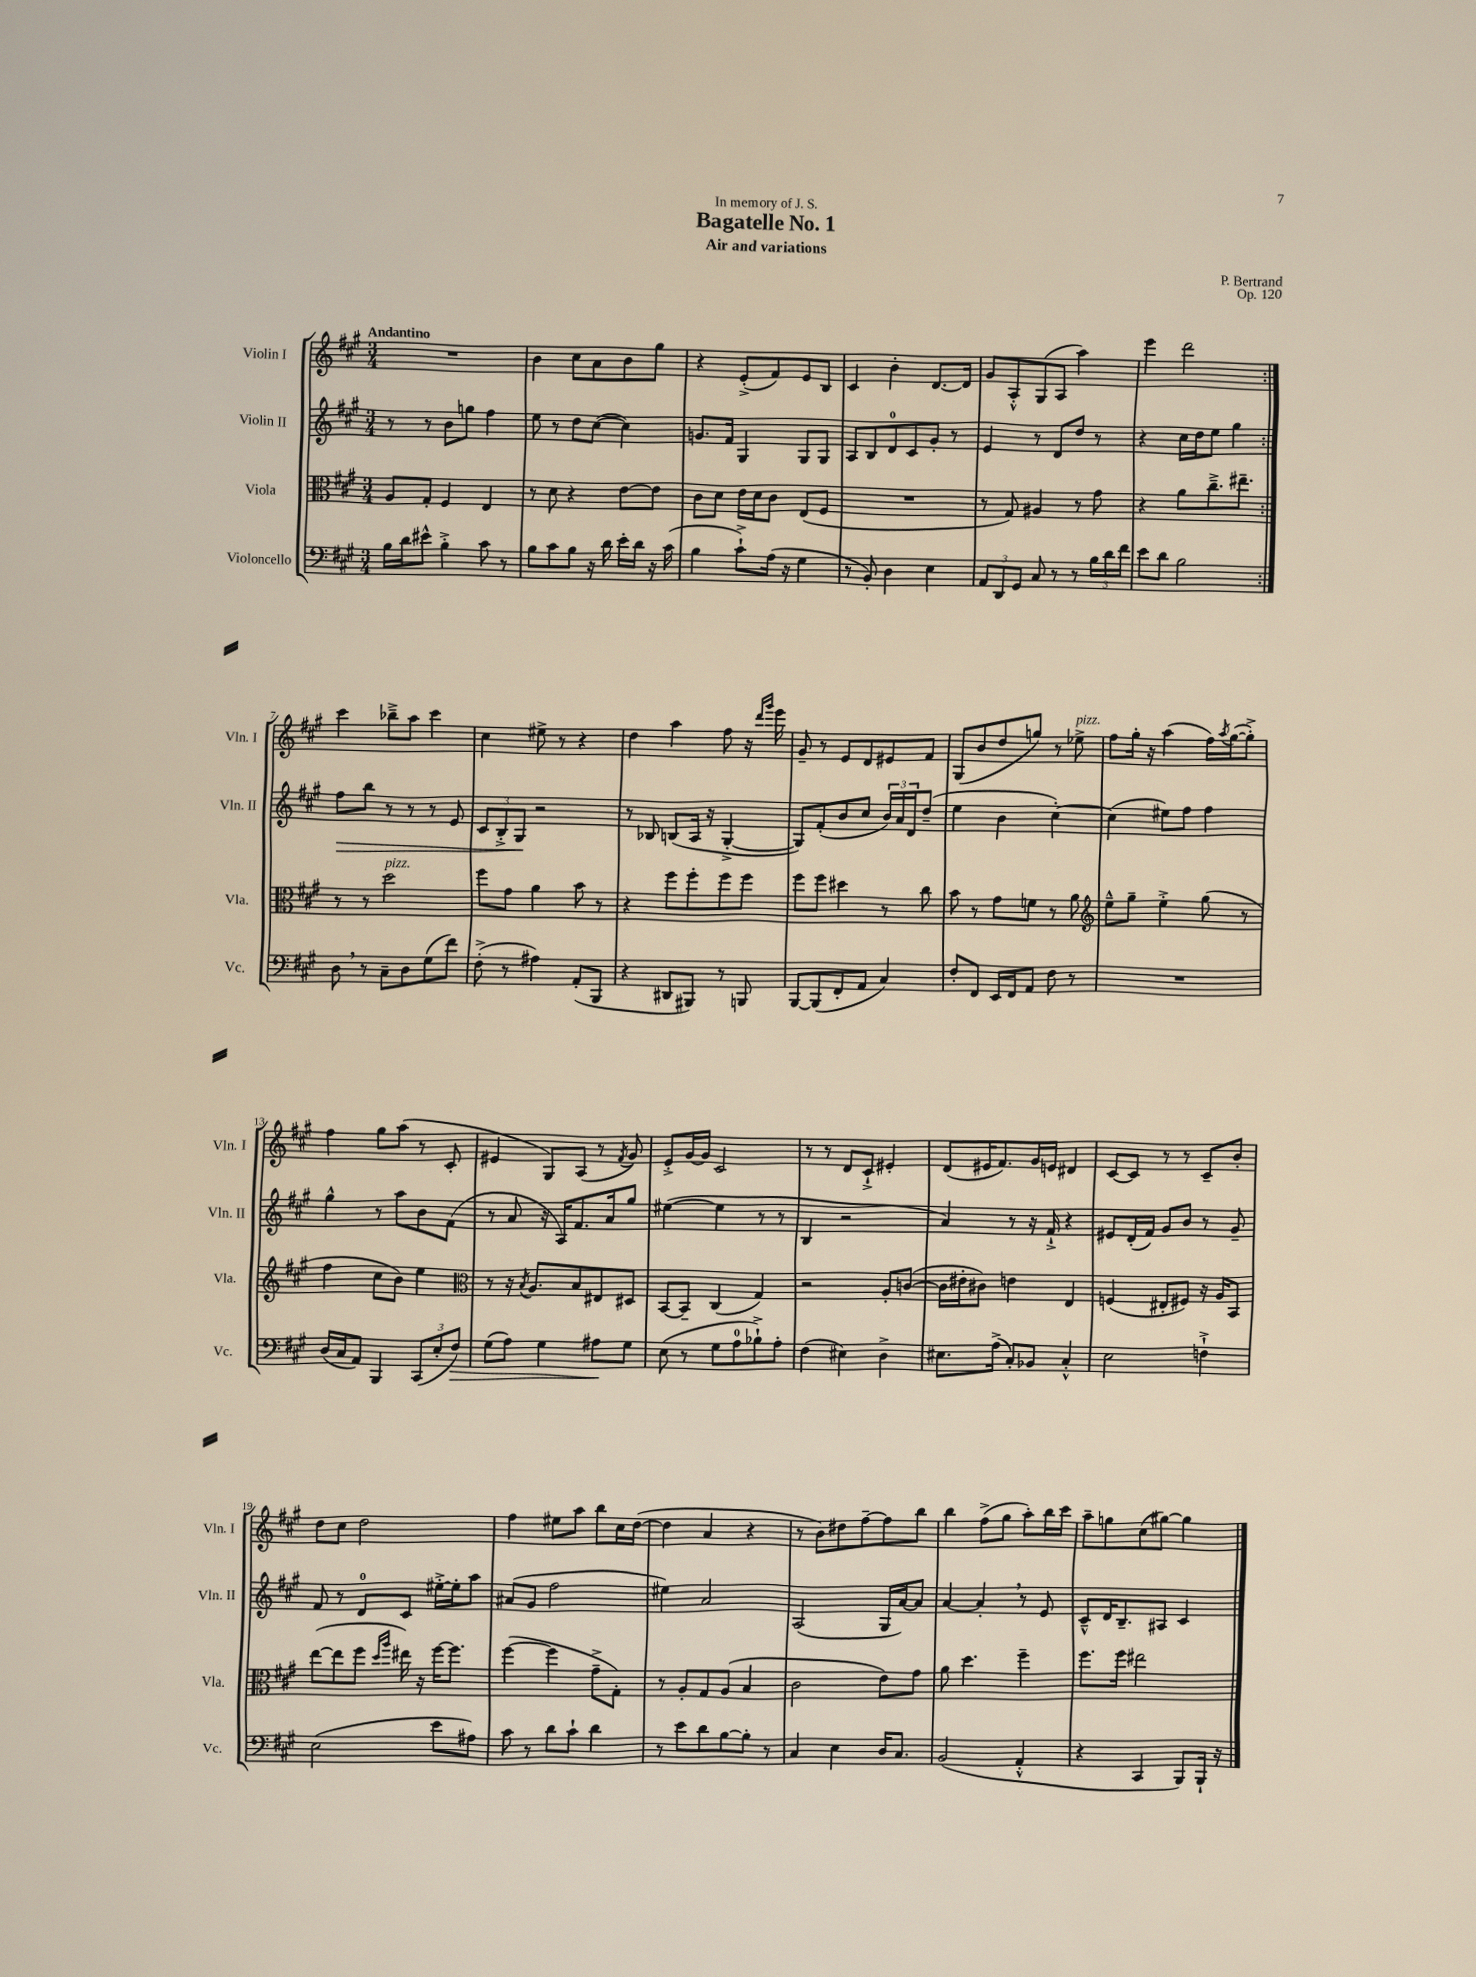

**kern	**dynam	**kern	**kern	**dynam	**kern
*part4	*part4	*part3	*part2	*part2	*part1
*staff4	*staff4	*staff3	*staff2	*staff2	*staff1
*I"Violoncello	*	*I"Viola	*I"Violin II	*	*I"Violin I
*I'Vc.	*	*I'Vla.	*I'Vln. II	*	*I'Vln. I
*clefF4	*	*clefC3	*clefG2	*	*clefG2
*k[f#c#g#]	*	*k[f#c#g#]	*k[f#c#g#]	*	*k[f#c#g#]
*M3/4	*	*M3/4	*M3/4	*	*M3/4
=1	=1	=1	=1	=1	=1
!	!	!	!	!	!LO:TX:a:B:t=Andantino
16B\LL	.	8A/L	8r	.	2.r
16d\J	.	.	.	.	.
8e#X^^\J	.	8G#'/J	8r	.	.
4B'^\	.	4F#/	8b\L	.	.
.	.	.	8ggn\J	.	.
8c#\	.	4E/	4ff#\	.	.
8r	.	.	.	.	.
=2	=2	=2	=2	=2	=2
8B\L	.	8r	8ee\	.	4b\
8c#\	.	8d\	8r	.	.
8B\J	.	4r	8dd\L	.	8cc#\L
16r	.	.	([8cc#\J	.	8a\
16d\	.	.	.	.	.
16e'\LL	.	[8e\L	4cc#\])	.	8b\
16d\JJ	.	.	.	.	.
16r	.	8e\J]	.	.	8gg#\J
(16c#\	.	.	.	.	.
=3	=3	=3	=3	=3	=3
4B\	.	8c#\L	8.gn/L	.	4r
.	.	8d\J	.	.	.
.	.	.	16f#/Jk	.	.
8c#`^\L)	.	16e\LL	4G#/	.	(8e'^/L
.	.	16d\J	.	.	.
(16A\Jk	.	8c#\J	.	.	8f#/)
16r	.	.	.	.	.
4G#\	.	(8E/L	8G#/L	.	8e/
.	.	8F#/J	8G#/J	.	8B/J
=4	=4	=4	=4	=4	=4
8r	.	2.r	8A/L	.	4c#/
8BB'/)	.	.	8B/	.	.
4D\	.	.	8d/	.	4b'\
.	.	.	8c#/	.	.
4E\	.	.	8g#'/J	.	[8.d/L
.	.	.	8r	.	.
.	.	.	.	.	16d/Jk]
=5	=5	=5	=5	=5	=5
12AA/L	.	8r	4e/	.	8g#/L
12DD/	.	.	.	.	.
.	.	8G#/)	.	.	8A'^^/
12GG#/J	.	.	.	.	.
8C#/	.	4A#X/	8r	.	(8G#/
8r	.	.	8d/L	.	8A/J
8r	.	8r	8dd/J	.	4aa\)
24B\LL	.	8g#\	8r	.	.
24d\	.	.	.	.	.
24f#\JJ	.	.	.	.	.
=6	=6	=6	=6	=6	=6
8e\L	.	4r	4r	.	4eee\
8d\J	.	.	.	.	.
2B\	.	8a\L	16cc#\LL	.	2ddd\
.	.	.	16dd\J	.	.
.	.	8.cc#~^\	8ee\J	.	.
.	.	.	4gg#\	.	.
.	.	8.ee#X~\J	.	.	.
!!LO:LB:g=z
=7:|!	=7:|!	=7:|!	=7:|!	=7:|!	=7:|!
!	!	!	!	!LO:HP:b	!
8D,\	.	8r	8ff#\L	>	4ccc#\
8r	.	8r	8bb\J	.	.
!	!	!LO:TX:a:i:t=pizz.	!	!	!
8C#~\L	.	2dd\	8r	.	8bb-X~^\L
8D\	.	.	8r	.	8aa\J
(8G#\	.	.	8r	.	4ccc#\
8f#\J)	.	.	8e/	.	.
=8	=8	=8	=8	=8	=8
(8F#'^\	.	8ff#\L	12c#/L	.	4cc#\
.	.	.	12B'^/	.	.
8r	.	8g#\J	.	.	.
.	.	.	12G#/J	.	.
4A#X\)	.	4a\	2r	]	8ee#X^\
.	.	.	.	.	8r
(8AA'/L	.	8b\	.	.	4r
8BBB/J	.	8r	.	.	.
=9	=9	=9	=9	=9	=9
4r	.	4r	8r	.	4dd\
.	.	.	8B-X/	.	.
8DD#X/L	.	8ff#\L	(8Bn/L	.	4aa\
8BBB#X/J)	.	8ff#'\	16A/Jk	.	.
.	.	.	16r	.	.
8r	.	8ff#\	[4G#'^/	.	8ff#\
8BBBn/	.	8ff#\J	.	.	16r
.	.	.	.	.	16qqddd/LL
.	.	.	.	.	16qqggg#/JJ
.	.	.	.	.	16eee\
=10	=10	=10	=10	=10	=10
[8BBB/L	.	8ff#\L	8G#/L])	.	8g#~/
(8BBB/]	.	8ff#\J	(8f#'/	.	8r
8FF#'/	.	4dd#X\	8b/	.	8e/L
8AA/J	.	.	8cc#/J	.	8d/
4C#/)	.	8r	24b/LL)	.	8e#X/
.	.	.	24a/	.	.
.	.	.	24d/J	.	.
.	.	8cc#\	(8dd~/J	.	8f#/J
=11	=11	=11	=11	=11	=11
8F#'/L	.	8b\	4ee\	.	(8G#/L
8FF#/J	.	8r	.	.	8b/
16EE/LL	.	8g#\L	4b\	.	8dd/
16FF#/J	.	.	.	.	.
8AA/J	.	8fn\J	.	.	8ggn/J)
8F#\	.	8r	[4cc#'\)	.	8r
!	!	!	!	!	!LO:TX:a:i:t=pizz.
8r	.	8a\	.	.	8ee-X^\
=12	=12	=12	=12	=12	=12
*	*	*clefG2	*	*	*
2.r	.	8ee~^^\L	(4cc#\]	.	8ff#\L
.	.	8gg#~\J	.	.	16gg#'\Jk
.	.	.	.	.	16r
.	.	4ee'^\	8ee#X\L)	.	(4aa\
.	.	.	8ff#\J	.	.
.	.	(8gg#\	4ff#\	.	16ff#\LL)
.	.	.	.	.	8qaa/
.	.	.	.	.	([16gg#\J
.	.	8r	.	.	8gg#'^\J])
!!LO:LB:g=z
=13	=13	=13	=13	=13	=13
(16D/LL	.	4ff#\	4gg#^^\	.	4ff#\
16C#/J	.	.	.	.	.
8AA/J)	.	.	.	.	.
4BBB/	.	8cc#\L	8r	.	8gg#\L
.	.	8b\J)	8aa\L	.	(8aa\J
(12CC#/L	.	4ee\	8b\	.	8r
12E'/	.	.	.	.	.
.	.	.	(8f#\J	.	8c#'/
!	!LO:HP:b	!	!	!	!
12F#/J)	>	.	.	.	.
=14	=14	=14	=14	=14	=14
*	*	*clefC3	*	*	*
(8G#\L	.	8r	8r	.	4e#X/
8A\J)	.	16r	8a/	.	.
.	.	8qB/	.	.	.
.	.	8.A/L	.	.	.
4G#\	.	.	16r	.	8G#/L)
.	.	.	16A/KL)	.	.
.	.	8B/	8.f#/	.	(8A/J
8A#X\L	.	8E#X/	.	.	8r
.	.	.	16a/k	.	.
.	.	.	.	.	8qf#/
8G#\J	]	8D#X/J	8gg#/J	.	8g#/)
=15	=15	=15	=15	=15	=15
(8E\	.	[8BB/L	([4ee#X\	.	8e'^/L
8r	.	8BB~/J]	.	.	[16g#/L
.	.	.	.	.	16g#/JJ]
8G#\L	.	(4C#/	4ee#\]	.	2c#/
8A\	.	.	.	.	.
8B-X`^\)	.	4G#/)	8r	.	.
8A'\J	.	.	8r	.	.
=16	=16	=16	=16	=16	=16
(4F#\	.	2r	4B/	.	8r
.	.	.	.	.	8r
4E#X\)	.	.	2r	.	8d/L
.	.	.	.	.	8c#`^/J
4D^\	.	8A'/L	.	.	4e#X'/
.	.	([8cn/J	.	.	.
=17	=17	=17	=17	=17	=17
8.E#X\L	.	16c\LL]	4a/)	.	(8d/L
.	.	16e#X'\J	.	.	.
.	.	8c#X\J)	.	.	16e#X/K
(16A^\Jk	.	.	.	.	8.f#/)
8C#'/L)	.	4en\	8r	.	.
8BB-X/J	.	.	16r	.	16g#/L
.	.	.	16f#`^/	.	16en/JJ
4C#'^^/	.	4E/	4r	.	4d#X/
=18	=18	=18	=18	=18	=18
2E\	.	(4Fn/	8e#X/L	.	[8c#/L
.	.	.	(16d'/L	.	8c#/J]
.	.	.	16f#/JJ)	.	.
.	.	8E#X'/L	8g#/L	.	8r
.	.	8F#X/J)	8b/J	.	8r
4Fn`^\	.	16r	8r	.	8c#~/L
.	.	16A/KL	.	.	.
.	.	8BB/J	8g#~/	.	8b'/J
!!LO:LB:g=z
=19	=19	=19	=19	=19	=19
(2E\	.	([8ee\L	8f#/	.	8dd\L
.	.	8ee\]	8r	.	8cc#\J
.	.	8ff#\J	8d/L	.	2dd\
.	.	16qqdd/LL	.	.	.
.	.	16qqaa/JJ	.	.	.
.	.	16ee#X\)	8c#/J	.	.
.	.	16r	.	.	.
8e\L	.	[16ff#\KL	[16ee#X'^\LL	.	.
.	.	8.ff#\J]	16ee#'\J]	.	.
8A#X\J)	.	.	8aa\J	.	.
=20	=20	=20	=20	=20	=20
8c#\	.	([4ff#\	(8a#X/L	.	4ff#\
8r	.	.	8g#/J	.	.
8d\L	.	4ff#\]	2ff#\	.	8ee#X\L
8c#`\J	.	.	.	.	8aa\J
4d\	.	8g#~^\L	.	.	8bb\L
.	.	8G#'\J)	.	.	16cc#\L
.	.	.	.	.	([16dd\JJ
=21	=21	=21	=21	=21	=21
8r	.	8r	4ee#X\)	.	4dd\]
8e\L	.	8A'/L	.	.	.
8d\	.	8G#/	2a/	.	4a/
[8B\	.	(8A/J	.	.	.
8B'\J]	.	4B/	.	.	4r
8r	.	.	.	.	.
=22	=22	=22	=22	=22	=22
4C#/	.	2c#\	(2A/	.	8r
.	.	.	.	.	8b\L)
4E\	.	.	.	.	8dd#X\
.	.	.	.	.	[8ff#~\
16D/KL	.	8e\L)	16G#/LL	.	8ff#\]
8.C#/J	.	.	[16a/J)	.	.
.	.	8g#\J	8a/J]	.	8bb\J
=23	=23	=23	=23	=23	=23
(2BB/	.	8a\	[4a/	.	4bb\
.	.	4.dd\	.	.	.
.	.	.	4a',/]	.	(8ff#^\L
.	.	.	.	.	8gg#\J
4AA'^^/	.	4ff#~\	8r	.	8aa'\L)
.	.	.	8e/	.	16bb\L
.	.	.	.	.	16ccc#\JJ
=24	=24	=24	=24	=24	=24
4r	.	8.ff#\L	8c#~^^/L	.	8aa~\L
.	.	.	16d/K	.	8ggn\
.	.	16ff#\Jk	8.B~/	.	.
4CC#/	.	2ee#X\	.	.	(8cc#\
.	.	.	8A#X/J	.	[8gg#X\J)
8BBB/L)	.	.	4c#/	.	4gg#\]
16BBB`/Jk	.	.	.	.	.
16r	.	.	.	.	.
==	==	==	==	==	==
*-	*-	*-	*-	*-	*-
